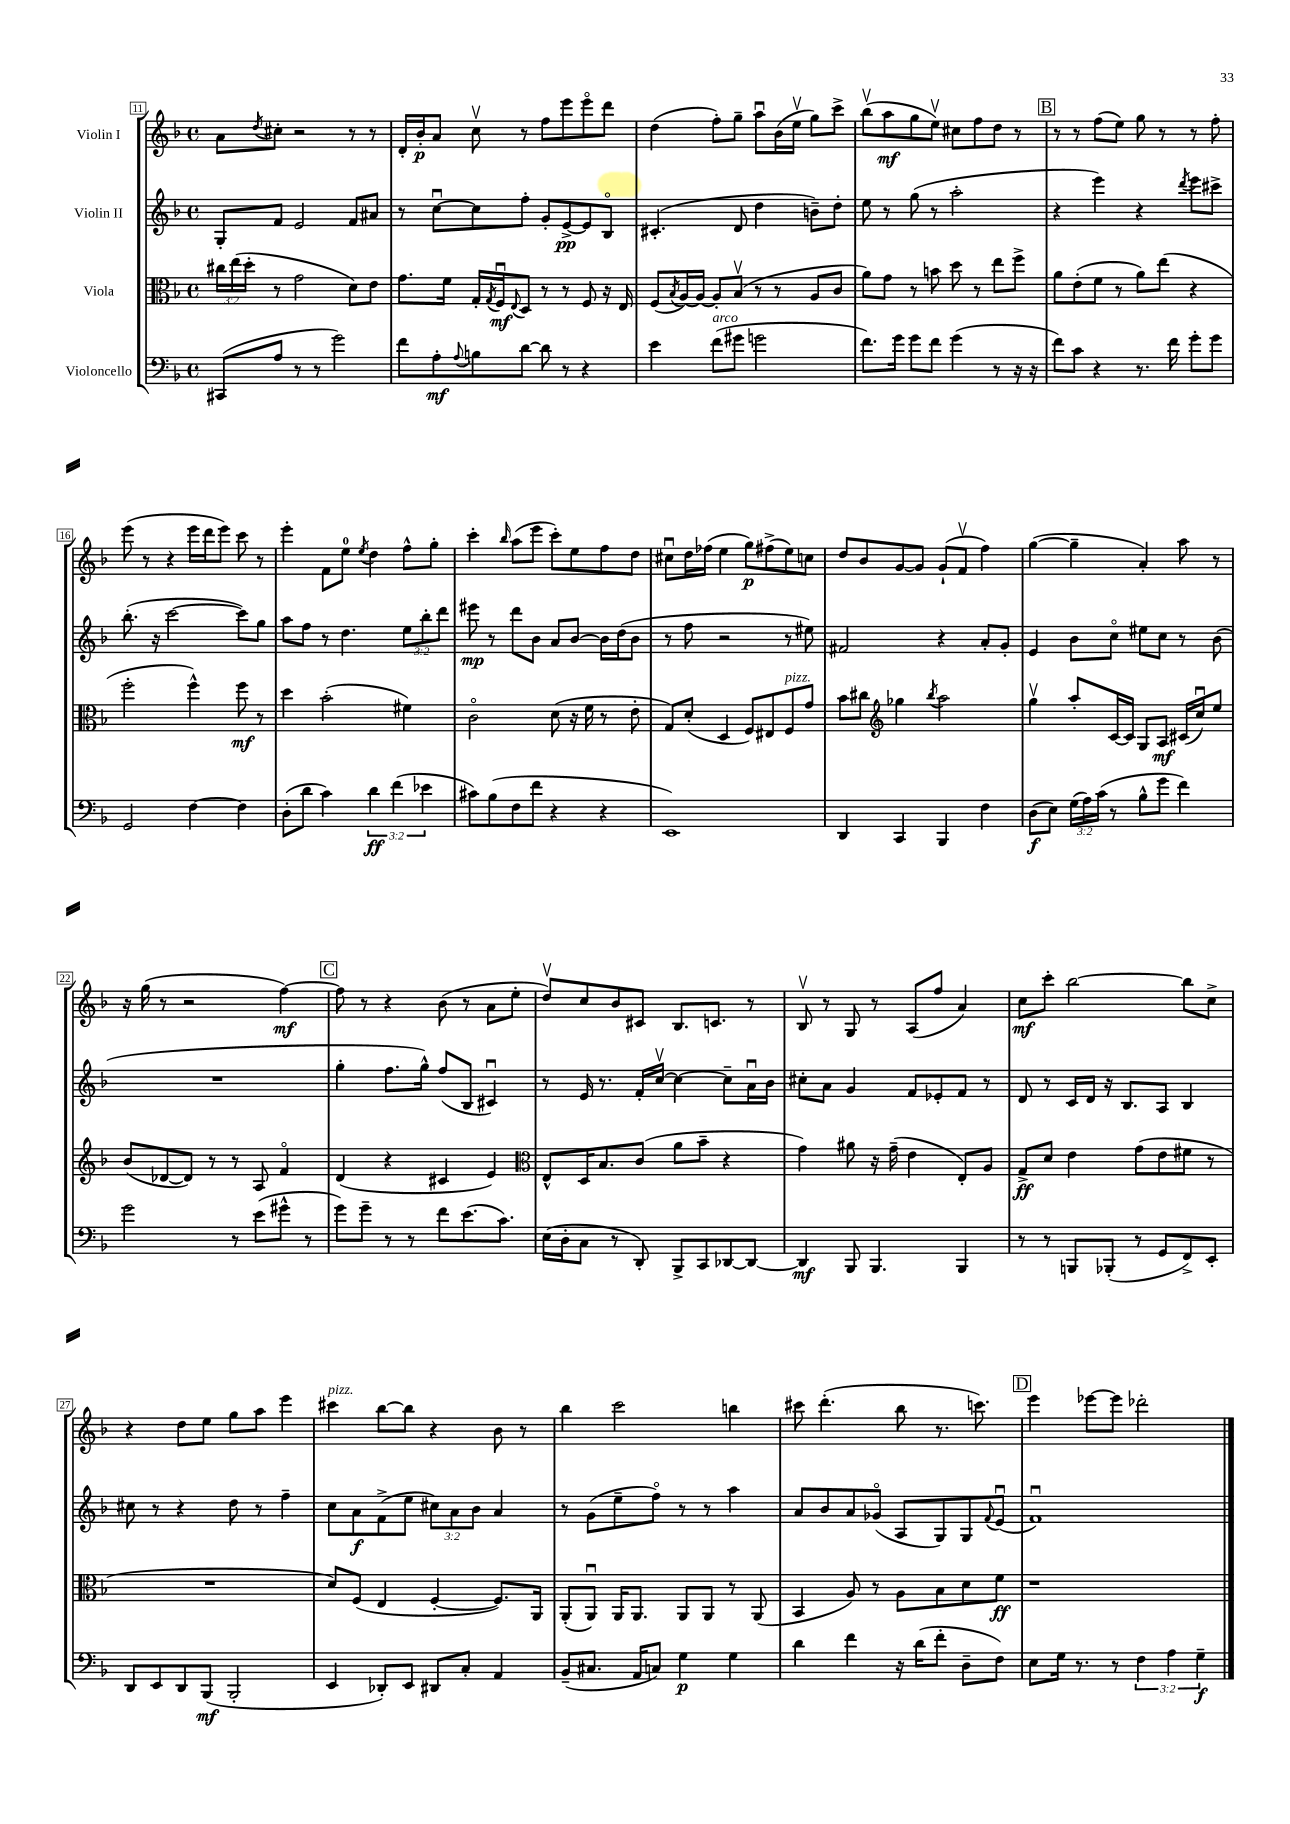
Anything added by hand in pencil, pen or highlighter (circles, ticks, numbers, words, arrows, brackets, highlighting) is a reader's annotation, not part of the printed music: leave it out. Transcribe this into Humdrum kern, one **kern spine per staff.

**kern	**dynam	**kern	**dynam	**kern	**dynam	**kern	**dynam
*part4	*part4	*part3	*part3	*part2	*part2	*part1	*part1
*staff4	*staff4	*staff3	*staff3	*staff2	*staff2	*staff1	*staff1
*I"Violoncello	*	*I"Viola	*	*I"Violin II	*	*I"Violin I	*
*clefF4	*	*clefC3	*	*clefG2	*	*clefG2	*
*k[b-]	*	*k[b-]	*	*k[b-]	*	*k[b-]	*
*M4/4	*	*M4/4	*	*M4/4	*	*M4/4	*
*met(c)	*	*met(c)	*	*met(c)	*	*met(c)	*
=11	=11	=11	=11	=11	=11	=11	=11
(8CC#X/L	.	24cc#X\LL	.	8G'/L	.	8a\L	.
.	.	(24ee\	.	.	.	.	.
.	.	24dd'\JJ	.	.	.	.	.
.	.	.	.	.	.	8qdd/	.
8A/J	.	8r	.	8f/J	.	8cc#X'\J	.
8r	.	2g\	.	2e/	.	2r	.
8r	.	.	.	.	.	.	.
2g\)	.	.	.	.	.	.	.
.	.	8d\L)	.	8f/L	.	8r	.
.	.	8e\J	.	8a#X/J	.	8r	.
=12	=12	=12	=12	=12	=12	=12	=12
8f\L	.	8.g\L	.	8r	.	16d'/LL	.
.	.	.	.	.	.	16b-'/J	p
8A'\	mf	.	.	[8ccu\L	.	8a/J	.
.	.	16f\Jk	.	.	.	.	.
8qqA/	.	.	.	.	.	.	.
8Bn\	.	16G'/LL	.	8cc\]	.	8ccv\	.
.	.	8qG/	.	.	.	.	.
.	.	16Fu/J	mf	.	.	.	.
.	.	8qqE/	.	.	.	.	.
[8d\J	.	8D/J	.	8ff'\J	.	8r	.
8d\]	.	8r	.	8g'/L	.	8ff\L	.
8r	.	8r	.	[8e^/	pp	8eee\	.
4r	.	8F/	.	8e/]	.	8eee\	.
.	.	16r	.	8B-/J	.	8ddd\J	.
.	.	16E/	.	.	.	.	.
=13	=13	=13	=13	=13	=13	=13	=13
4e\	.	(8F/L	.	(4.c#X'/	.	(4dd\	.
.	.	8qB-/	.	.	.	.	.
.	.	[16A/L)	.	.	.	.	.
.	.	16A/JJ_	.	.	.	.	.
!LO:TX:a:i:t=arco	!	!	!	!	!	!	!
(8f\L	.	8A'/L]	.	.	.	8ff'\L)	.
8g#X\J	.	(8B-v/J	.	8d/	.	8gg~\J	.
2gn\	.	8r	.	4dd\	.	8aau\L	.
.	.	8r	.	.	.	(16b-\L	.
.	.	.	.	.	.	16eev\JJ	.
.	.	8A/L	.	8bn~\L)	.	8gg\L)	.
.	.	8c/J	.	8dd'\J	.	8ccc^\J	.
=14	=14	=14	=14	=14	=14	=14	=14
8.f\L)	.	8a\L)	.	8ee\	.	(8bb-v\L	.
.	.	8g\J	.	8r	.	8aa\	mf
16g\Jk	.	.	.	.	.	.	.
8g\L	.	8r	.	(8gg\	.	8gg\	.
8f\J	.	8bn\	.	8r	.	8eev\J)	.
(4g\	.	8dd\	.	2aa'\	.	8cc#X\L	.
.	.	8r	.	.	.	8ff\	.
8r	.	8ee\L	.	.	.	8dd\J	.
16r	.	8ff^\J	.	.	.	8r	.
16r	.	.	.	.	.	.	.
!!LO:REH:place=s1:t=B
=15	=15	=15	=15	=15	=15	=15	=15
8f\L)	.	8a\L	.	4r	.	8r	.
8c\J	.	(8e'\	.	.	.	8r	.
4r	.	8f\J	.	4eee\)	.	(8ff\L	.
.	.	8r	.	.	.	8ee\J)	.
8.r	.	8a\L)	.	4r	.	8gg\	.
.	.	(8ee\J	.	.	.	8r	.
16f\	.	.	.	.	.	.	.
.	.	.	.	8qddd/	.	.	.
8g'\L	.	4r	.	8eee\L	.	8r	.
8g\J	.	.	.	8ccc#X^\J	.	8ff'\	.
!!LO:LB:g=z
=16	=16	=16	=16	=16	=16	=16	=16
2GG/	.	2ff'\	.	(8.bb-'\	.	(8eee\	.
.	.	.	.	.	.	8r	.
.	.	.	.	16r	.	.	.
.	.	.	.	[2ccc\	.	4r	.
[4F\	.	4ff^^\)	.	.	.	16eee\LL	.
.	.	.	.	.	.	16ddd\J	.
.	.	.	.	.	.	8eee\J)	.
4F\]	.	8ff\	mf	8ccc\L])	.	8ccc\	.
.	.	8r	.	8gg\J	.	8r	.
=17	=17	=17	=17	=17	=17	=17	=17
(8D'\L	.	4dd\	.	8aa\L	.	4eee'\	.
8d\J	.	.	.	8ff\J	.	.	.
4c\)	.	(2b-'\	.	8r	.	8f\L	.
.	.	.	.	4.dd\	.	8ee\J	.
.	.	.	.	.	.	8qee/	.
6d\	ff	.	.	.	.	4dd\	.
(6f\	.	.	.	.	.	.	.
.	.	4f#X\)	.	12ee\L	.	8ff^^\L	.
6e-X\	.	.	.	12bb-'\	.	.	.
.	.	.	.	.	.	8gg'\J	.
.	.	.	.	12ddd\J	.	.	.
=18	=18	=18	=18	=18	=18	=18	=18
8c#X\L)	.	2c\	.	8eee#X\	mp	4ccc'\	.
(8B-\	.	.	.	8r	.	.	.
.	.	.	.	.	.	16qqbb-/	.
8F\	.	.	.	8ddd\L	.	(8aa\L	.
8f\J	.	.	.	8b-\J	.	8eee\J	.
4r	.	(8d\	.	8a/L	.	8ccc'\L)	.
.	.	16r	.	[8b-/J	.	8ee\	.
.	.	16f\	.	.	.	.	.
4r	.	8r	.	16b-\LL]	.	8ff\	.
.	.	.	.	(16dd\J	.	.	.
.	.	8e'\	.	8b-\J	.	8dd\J	.
=19	=19	=19	=19	=19	=19	=19	=19
1EE)	.	8G/L)	.	8r	.	8cc#Xu\L	.
.	.	(8d'/J	.	8ff\	.	16dd\L	.
.	.	.	.	.	.	(16ff-X\JJ	.
.	.	4D/	.	2r	.	4ee\	.
.	.	8F/L)	.	.	.	8gg\L)	p
.	.	8E#X/	.	.	.	(8ff#X^\	.
!	!	!LO:TX:a:i:t=pizz.	!	!	!	!	!
.	.	8F/	.	8r	.	8ee\)	.
.	.	8g/J	.	8ee#X\)	.	8ccn\J	.
=20	=20	=20	=20	=20	=20	=20	=20
4DD/	.	8b-\L	.	2f#X/	.	8dd/L	.
.	.	8cc#X\J	.	.	.	8b-/	.
*	*	*clefG2	*	*	*	*	*
4CC/	.	4gg-X\	.	.	.	[8g/	.
.	.	.	.	.	.	8g/J]	.
.	.	8qbb-/	.	.	.	.	.
4BBB-/	.	2aa\	.	4r	.	(8g`/L	.
.	.	.	.	.	.	8fv/J	.
4F\	.	.	.	8a'/L	.	4ff\)	.
.	.	.	.	8g'/J	.	.	.
=21	=21	=21	=21	=21	=21	=21	=21
(8D\L	f	4ggv\	.	4e/	.	([4gg\	.
8E\J)	.	.	.	.	.	.	.
(24G\LL	.	8aa'/L	.	8b-\L	.	4gg~\]	.
24A\)	.	.	.	.	.	.	.
(24c\JJ	.	.	.	.	.	.	.
8r	.	[16c/L	.	8cc\J	.	.	.
.	.	16c/JJ]	.	.	.	.	.
8B-^^\L	.	8G/L	.	8ee#X\L	.	4a'/)	.
8g\J	.	8A/J	mf	8cc\J	.	.	.
4f\)	.	(16c#X/LL	.	8r	.	8aa\	.
.	.	16ccu/J)	.	.	.	.	.
.	.	8ee/J	.	(8b-\	.	8r	.
!!LO:LB:g=z
=22	=22	=22	=22	=22	=22	=22	=22
2g\	.	(8b-/L	.	1r	.	16r	.
.	.	.	.	.	.	(16gg\	.
.	.	[8d-X/	.	.	.	8r	.
.	.	8d-/J])	.	.	.	2r	.
.	.	8r	.	.	.	.	.
8r	.	8r	.	.	.	.	.
(8e\L	.	8A/	.	.	.	.	.
8g#X^^\J	.	4f/	.	.	.	[4ff\)	mf
8r	.	.	.	.	.	.	.
!!LO:REH:place=s1:t=C
=23	=23	=23	=23	=23	=23	=23	=23
8g\L)	.	(4d/	.	4gg'\	.	8ff\]	.
8g~\J	.	.	.	.	.	8r	.
8r	.	4r	.	8.ff\L	.	4r	.
8r	.	.	.	.	.	.	.
.	.	.	.	16gg^^\Jk)	.	.	.
8f\L	.	4c#X/	.	(8ff/L	.	(8b-\	.
(8.e\	.	.	.	8B-/J	.	8r	.
.	.	4e/)	.	4c#Xu/)	.	8a\L	.
8.c\J)	.	.	.	.	.	.	.
.	.	.	.	.	.	8ee'\J	.
=24	=24	=24	=24	=24	=24	=24	=24
*	*	*clefC3	*	*	*	*	*
(16E\LL	.	8E^^/L	.	8r	.	8ddv/L)	.
16D'\J	.	.	.	.	.	.	.
8C\J	.	16D/K	.	16e/	.	8cc/	.
.	.	8.B-/	.	8.r	.	.	.
8r	.	.	.	.	.	8b-/	.
8DD'/)	.	(8c/J	.	16f'/LL	.	8c#X/J	.
.	.	.	.	[16ccv/JJ	.	.	.
8BBB-^/L	.	8a\L	.	4cc\_	.	8.B-/L	.
8CC/	.	8b-~\J	.	.	.	.	.
.	.	.	.	.	.	8.cn/J	.
[8DD-X/	.	4r	.	8cc~\L]	.	.	.
8DD-/J_	.	.	.	16au\L	.	8r	.
.	.	.	.	16b-\JJ	.	.	.
=25	=25	=25	=25	=25	=25	=25	=25
4DD-/]	mf	4g\)	.	8cc#X'\L	.	8B-v/	.
.	.	.	.	8a\J	.	8r	.
8BBB-/	.	8a#X\	.	4g/	.	8G/	.
4.BBB-/	.	16r	.	.	.	8r	.
.	.	(16g~\	.	.	.	.	.
.	.	4e\	.	8f/L	.	(8A/L	.
.	.	.	.	8e-X'/	.	8ff/J	.
4BBB-/	.	8E'/L)	.	8f/J	.	4a/)	.
.	.	8A/J	.	8r	.	.	.
=26	=26	=26	=26	=26	=26	=26	=26
8r	.	8G^/L	ff	8d/	.	8cc\L	mf
8r	.	8d/J	.	8r	.	8ccc'\J	.
8BBBn/L	.	4e\	.	16c/LL	.	[2bb-\	.
.	.	.	.	16d/JJ	.	.	.
(8BBB-X'/J	.	.	.	16r	.	.	.
.	.	.	.	8.B-/L	.	.	.
8r	.	(8g\L	.	.	.	.	.
8GG/L	.	8e\	.	8A/J	.	.	.
8FF^/)	.	8f#X\J	.	4B-/	.	8bb-\L]	.
8EE'/J	.	8r	.	.	.	8cc^\J	.
!!LO:LB:g=z
=27	=27	=27	=27	=27	=27	=27	=27
8DD/L	.	1r	.	8cc#X\	.	4r	.
8EE/	.	.	.	8r	.	.	.
8DD/	.	.	.	4r	.	8dd\L	.
(8BBB-/J	mf	.	.	.	.	8ee\J	.
2BBB-'/	.	.	.	8dd\	.	8gg\L	.
.	.	.	.	8r	.	8aa\J	.
.	.	.	.	4ff~\	.	4eee\	.
=28	=28	=28	=28	=28	=28	=28	=28
!	!	!	!	!	!	!LO:TX:a:i:t=pizz.	!
4EE/	.	8d/L)	.	8cc\L	.	4ccc#X\	.
.	.	(8F/J	.	8a\	f	.	.
8DD-X'/L)	.	4E/	.	(8f^\	.	[8bb-\L	.
8EE/J	.	.	.	8ee\J	.	8bb-\J]	.
8DD#X/L	.	[4F'/	.	12cc#X\L)	.	4r	.
.	.	.	.	12a\	.	.	.
8C'/J	.	.	.	.	.	.	.
.	.	.	.	12b-\J	.	.	.
4AA/	.	8.F/L])	.	4a/	.	8b-\	.
.	.	.	.	.	.	8r	.
.	.	16AA/Jk	.	.	.	.	.
=29	=29	=29	=29	=29	=29	=29	=29
(8BB-~/L	.	(8AA'/L	.	8r	.	4bb-\	.
8.C#X/J	.	8AAu/J)	.	(8g\L	.	.	.
.	.	16AA/KL	.	8ee~\	.	2ccc\	.
16AA/KL	.	8.AA/J	.	.	.	.	.
8Cn/J)	.	.	.	8ff\J)	.	.	.
4G\	p	8AA/L	.	8r	.	.	.
.	.	8AA/J	.	8r	.	.	.
4G\	.	8r	.	4aa\	.	4bbn\	.
.	.	(8AA/	.	.	.	.	.
=30	=30	=30	=30	=30	=30	=30	=30
4d\	.	4BB-/	.	8a/L	.	8ccc#X\	.
.	.	.	.	8b-/	.	(4.ddd'\	.
4f\	.	8A/)	.	8a/	.	.	.
.	.	8r	.	(8g-X/J	.	.	.
16r	.	8A\L	.	8A/L	.	8bb-\	.
(16d\KL	.	.	.	.	.	.	.
8f'\J	.	8B-\	.	8G/)	.	8.r	.
8D~\L	.	8d\	.	8G/	.	.	.
.	.	.	.	.	.	8.cccn\)	.
.	.	.	.	8qqf/	.	.	.
8F\J)	.	8f\J	ff	(8eu/J	.	.	.
!!LO:REH:place=s1:t=D
=31	=31	=31	=31	=31	=31	=31	=31
8E\L	.	1r	.	1fu)	.	4eee\	.
16G\Jk	.	.	.	.	.	.	.
8.r	.	.	.	.	.	.	.
.	.	.	.	.	.	[8eee-X\L	.
8r	.	.	.	.	.	8eee-\J]	.
6F\	.	.	.	.	.	2ddd-X'\	.
6A\	.	.	.	.	.	.	.
6G~\	f	.	.	.	.	.	.
==	==	==	==	==	==	==	==
*-	*-	*-	*-	*-	*-	*-	*-
